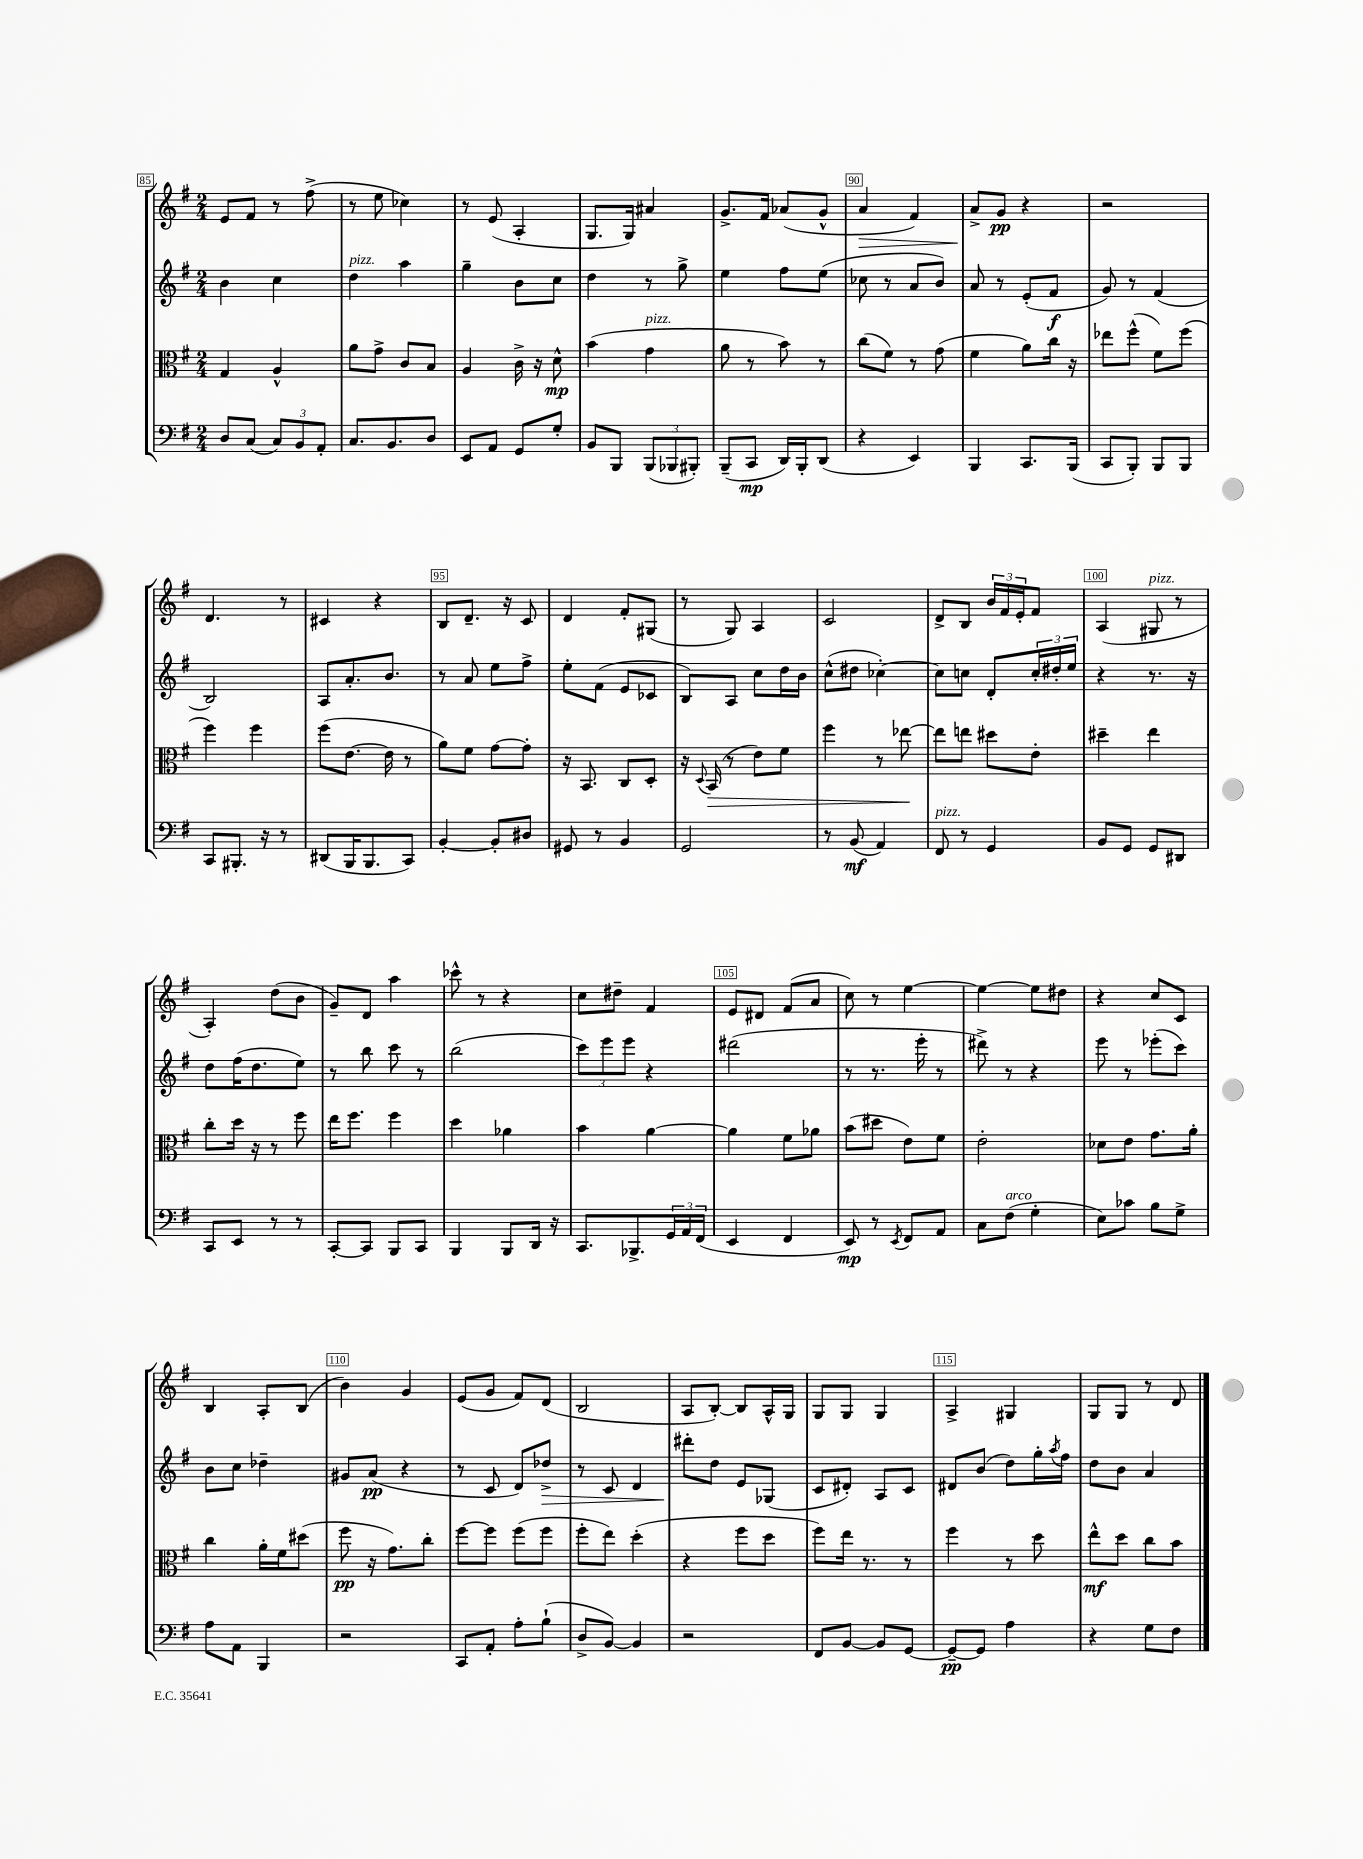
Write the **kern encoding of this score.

**kern	**dynam	**kern	**dynam	**kern	**dynam	**kern	**dynam
*part4	*part4	*part3	*part3	*part2	*part2	*part1	*part1
*staff4	*staff4	*staff3	*staff3	*staff2	*staff2	*staff1	*staff1
*clefF4	*	*clefC3	*	*clefG2	*	*clefG2	*
*k[f#]	*	*k[f#]	*	*k[f#]	*	*k[f#]	*
*M2/4	*	*M2/4	*	*M2/4	*	*M2/4	*
=85	=85	=85	=85	=85	=85	=85	=85
8D/L	.	4G/	.	4b\	.	8e/L	.
(8C/J	.	.	.	.	.	8f#/J	.
12C/L)	.	4A^^/	.	4cc\	.	8r	.
12BB/	.	.	.	.	.	.	.
.	.	.	.	.	.	(8ff#^\	.
12AA'/J	.	.	.	.	.	.	.
=86	=86	=86	=86	=86	=86	=86	=86
!	!	!	!	!LO:TX:a:i:t=pizz.	!	!	!
8.C/L	.	8a\L	.	4dd\	.	8r	.
.	.	8g^\J	.	.	.	8ee\	.
8.BB/	.	.	.	.	.	.	.
.	.	8c/L	.	4aa\	.	4cc-X\)	.
8D/J	.	8B/J	.	.	.	.	.
=87	=87	=87	=87	=87	=87	=87	=87
8EE/L	.	4A/	.	4gg~\	.	8r	.
8AA/J	.	.	.	.	.	(8e/	.
8GG/L	.	16c^\	.	8b\L	.	4A'/	.
.	.	16r	.	.	.	.	.
8G'/J	.	8d^^\	mp	8cc\J	.	.	.
=88	=88	=88	=88	=88	=88	=88	=88
8BB/L	.	(4b\	.	4dd\	.	8.G/L	.
8BBB/J	.	.	.	.	.	.	.
.	.	.	.	.	.	16G/Jk)	.
!	!	!LO:TX:a:i:t=pizz.	!	!	!	!	!
(12BBB/L	.	4g\	.	8r	.	4a#X/	.
12BBB-X/	.	.	.	.	.	.	.
.	.	.	.	8gg^\	.	.	.
12BBB#X'/J)	.	.	.	.	.	.	.
=89	=89	=89	=89	=89	=89	=89	=89
(8BBB~/L	.	8a\	.	4ee\	.	8.g^/L	.
8CC/J	mp	8r	.	.	.	.	.
.	.	.	.	.	.	16f#/Jk	.
16DD/LL)	.	8b\)	.	8ff#\L	.	(8a-X/L	.
16BBB'/J	.	.	.	.	.	.	.
(8DD/J	.	8r	.	(8ee\J	.	8g^^/J	.
=90	=90	=90	=90	=90	=90	=90	=90
!	!	!	!	!	!	!	!LO:HP:b
4r	.	(8cc\L	.	8cc-X\	.	4a/	>
.	.	8f#\J)	.	8r	.	.	.
4EE/)	.	8r	.	8a/L	.	4f#/)	.
.	.	(8g\	.	8b/J)	.	.	.
=91	=91	=91	=91	=91	=91	=91	=91
4BBB/	.	4f#\	.	8a/	.	8a^/L	.
.	.	.	.	8r	.	8g/J	] pp
8.CC/L	.	8a\L)	.	(8e'/L	.	4r	.
.	.	16cc\Jk	.	8f#/J	f	.	.
(16BBB/Jk	.	16r	.	.	.	.	.
=92	=92	=92	=92	=92	=92	=92	=92
8CC/L	.	8ee-X\L	.	8g/)	.	2r	.
8BBB'/J)	.	(8ff#^^\J	.	8r	.	.	.
8BBB/L	.	8f#\L)	.	(4f#/	.	.	.
8BBB/J	.	(8ff#\J	.	.	.	.	.
!!LO:LB:g=z
=93	=93	=93	=93	=93	=93	=93	=93
8CC/L	.	4ff#\)	.	2B/)	.	4.d/	.
8.BBB#X'/J	.	.	.	.	.	.	.
.	.	4ff#\	.	.	.	.	.
16r	.	.	.	.	.	.	.
8r	.	.	.	.	.	8r	.
=94	=94	=94	=94	=94	=94	=94	=94
(8DD#X/L	.	(8ff#\L	.	8A/L	.	4c#X/	.
16BBB/K	.	[8.e\J	.	8.a'/	.	.	.
8.BBB/	.	.	.	.	.	.	.
.	.	.	.	.	.	4r	.
.	.	16e\]	.	8.b/J	.	.	.
8CC/J)	.	8r	.	.	.	.	.
=95	=95	=95	=95	=95	=95	=95	=95
[4BB'/	.	8a\L)	.	8r	.	8B/L	.
.	.	8f#\J	.	8a/	.	8.d~/J	.
8BB'/L]	.	[8g\L	.	8ee\L	.	.	.
.	.	.	.	.	.	16r	.
8D#X/J	.	8g'\J]	.	8ff#^\J	.	8c/	.
=96	=96	=96	=96	=96	=96	=96	=96
8GG#X/	.	16r	.	8ee'\L	.	4d/	.
.	.	8.BB/	.	.	.	.	.
8r	.	.	.	(8f#\J	.	.	.
4BB/	.	8C/L	.	8e/L	.	8f#'/L	.
.	.	8D'/J	.	8c-X/J	.	(8G#X/J	.
=97	=97	=97	=97	=97	=97	=97	=97
2GG/	.	16r	.	8B/L)	.	8r	.
.	.	8qqD/	.	.	.	.	.
!	!	!	!LO:HP:b	!	!	!	!
.	.	(16BB/	>	.	.	.	.
.	.	8r	.	8A/J	.	8G/)	.
.	.	8e\L)	.	8cc\L	.	4A/	.
.	.	8f#\J	.	16dd\L	.	.	.
.	.	.	.	16b\JJ	.	.	.
=98	=98	=98	=98	=98	=98	=98	=98
8r	.	4ff#\	.	(8cc^^\L	.	2c/	.
(8BB/	mf	.	.	8dd#X\J	.	.	.
4AA/)	.	8r	.	[4cc-X'\)	.	.	.
.	.	[8ee-X\	.	.	.	.	.
.	.	.	]	.	.	.	.
=99	=99	=99	=99	=99	=99	=99	=99
!LO:TX:a:i:t=pizz.	!	!	!	!	!	!	!
8FF#/	.	8ee-\L]	.	8cc-\L]	.	8d^/L	.
8r	.	8een\J	.	8ccn\J	.	8B/J	.
4GG/	.	8dd#X\L	.	8d'/L	.	24b/LL	.
.	.	.	.	.	.	24f#/	.
.	.	.	.	.	.	24e'/J	.
.	.	8e'\J	.	24cc'/L	.	8f#/J	.
.	.	.	.	24dd#X'/	.	.	.
.	.	.	.	24ee/JJ	.	.	.
=100	=100	=100	=100	=100	=100	=100	=100
8BB/L	.	4dd#X~\	.	4r	.	(4A/	.
8GG/J	.	.	.	.	.	.	.
!	!	!	!	!	!	!LO:TX:a:i:t=pizz.	!
8GG/L	.	4ee\	.	8.r	.	8G#X/	.
8DD#X/J	.	.	.	.	.	8r	.
.	.	.	.	16r	.	.	.
!!LO:LB:g=z
=101	=101	=101	=101	=101	=101	=101	=101
8CC/L	.	8cc'\L	.	8dd\L	.	4A'/)	.
8EE/J	.	16dd\Jk	.	(16ff#\K	.	.	.
.	.	16r	.	8.dd\	.	.	.
8r	.	8r	.	.	.	(8dd\L	.
8r	.	8ff#\	.	8ee\J)	.	8b\J	.
=102	=102	=102	=102	=102	=102	=102	=102
[8CC'/L	.	16ee\KL	.	8r	.	8g~/L)	.
.	.	8.ff#\J	.	.	.	.	.
8CC/J]	.	.	.	8bb\	.	8d/J	.
8BBB/L	.	4ff#\	.	8ccc\	.	4aa\	.
8CC/J	.	.	.	8r	.	.	.
=103	=103	=103	=103	=103	=103	=103	=103
4BBB/	.	4dd\	.	(2bb\	.	8ccc-X^^\	.
.	.	.	.	.	.	8r	.
8BBB/L	.	4a-X\	.	.	.	4r	.
16DD/Jk	.	.	.	.	.	.	.
16r	.	.	.	.	.	.	.
=104	=104	=104	=104	=104	=104	=104	=104
8.CC/L	.	4b\	.	12ccc\L)	.	8cc\L	.
.	.	.	.	12eee\	.	.	.
.	.	.	.	.	.	8dd#X~\J	.
.	.	.	.	12eee\J	.	.	.
8.BBB-X^/	.	.	.	.	.	.	.
.	.	[4a\	.	4r	.	4f#/	.
24GG/L	.	.	.	.	.	.	.
24AA/	.	.	.	.	.	.	.
(24FF#/JJ	.	.	.	.	.	.	.
=105	=105	=105	=105	=105	=105	=105	=105
4EE/	.	4a\]	.	(2ddd#X\	.	8e/L	.
.	.	.	.	.	.	8d#X/J	.
4FF#/	.	8f#\L	.	.	.	(8f#/L	.
.	.	8a-X\J	.	.	.	8a/J	.
=106	=106	=106	=106	=106	=106	=106	=106
8EE/)	mp	(8b\L	.	8r	.	8cc\)	.
8r	.	8dd#X\J	.	8.r	.	8r	.
8qEE/	.	.	.	.	.	.	.
8FF#/L	.	8e\L)	.	.	.	[4ee\	.
.	.	.	.	16eee'\	.	.	.
8AA/J	.	8f#\J	.	8r	.	.	.
=107	=107	=107	=107	=107	=107	=107	=107
8C\L	.	2e'\	.	8ddd#X^\)	.	4ee\_	.
!LO:TX:a:i:t=arco	!	!	!	!	!	!	!
(8F#\J	.	.	.	8r	.	.	.
4G'\	.	.	.	4r	.	8ee\L]	.
.	.	.	.	.	.	8dd#X\J	.
=108	=108	=108	=108	=108	=108	=108	=108
8E\L)	.	8d-X\L	.	8eee\	.	4r	.
8c-X\J	.	8e\J	.	8r	.	.	.
8B\L	.	8.g\L	.	(8eee-X'\L	.	8cc/L	.
8G^\J	.	.	.	8ccc\J)	.	8c/J	.
.	.	16a'\Jk	.	.	.	.	.
!!LO:LB:g=z
=109	=109	=109	=109	=109	=109	=109	=109
8A\L	.	4cc\	.	8b\L	.	4B/	.
8AA\J	.	.	.	8cc\J	.	.	.
4BBB/	.	16a'\LL	.	4dd-X~\	.	8A'/L	.
.	.	16f#\J	.	.	.	.	.
.	.	(8dd#X\J	.	.	.	(8B/J	.
=110	=110	=110	=110	=110	=110	=110	=110
2r	.	8ff#\	pp	8g#X/L	.	4b\)	.
.	.	16r	.	(8a/J	pp	.	.
.	.	8.g\L)	.	.	.	.	.
.	.	.	.	4r	.	4g/	.
.	.	8cc'\J	.	.	.	.	.
=111	=111	=111	=111	=111	=111	=111	=111
8CC/L	.	[8ff#\L	.	8r	.	(8e/L	.
8AA'/J	.	8ff#\J]	.	8c/	.	8g/J	.
8A'\L	.	(8ff#\L	.	8d/L)	.	8f#/L)	.
!	!	!	!	!	!LO:HP:b	!	!
(8B`\J	.	8ff#\J	.	8dd-X^/J	>	(8d/J	.
=112	=112	=112	=112	=112	=112	=112	=112
8D^/L	.	8ff#'\L	.	8r	.	2B/	.
[8BB/J)	.	8ee\J)	.	8c/	.	.	.
4BB/]	.	(4dd'\	.	4d/	.	.	.
=113	=113	=113	=113	=113	=113	=113	=113
2r	.	4r	.	8ddd#X'\L	.	8A/L	.
.	.	.	.	8dd\J	]	[8B'/J)	.
.	.	8ff#\L	.	8e/L	.	8B/L]	.
.	.	8dd\J	.	(8G-X/J	.	16A^^/L	.
.	.	.	.	.	.	16G/JJ	.
=114	=114	=114	=114	=114	=114	=114	=114
8FF#/L	.	8ff#\L)	.	8c/L	.	8G/L	.
[8BB/J	.	16ee\Jk	.	8d#X'/J)	.	8G/J	.
.	.	8.r	.	.	.	.	.
8BB/L]	.	.	.	8A/L	.	4G/	.
[8GG/J	.	8r	.	8c/J	.	.	.
=115	=115	=115	=115	=115	=115	=115	=115
8GG~/L_	pp	4ff#\	.	8d#X/L	.	4A^/	.
8GG/J]	.	.	.	(8b/J	.	.	.
4A\	.	8r	.	8dd\L)	.	4G#X/	.
.	.	8dd\	.	16gg'\L	.	.	.
.	.	.	.	8qaa/	.	.	.
.	.	.	.	16ff#\JJ	.	.	.
=116	=116	=116	=116	=116	=116	=116	=116
4r	.	8ee^^\L	mf	8dd\L	.	8G/L	.
.	.	8dd\J	.	8b\J	.	8G/J	.
8G\L	.	8cc\L	.	4a/	.	8r	.
8F#\J	.	8b\J	.	.	.	8d/	.
==	==	==	==	==	==	==	==
*-	*-	*-	*-	*-	*-	*-	*-
